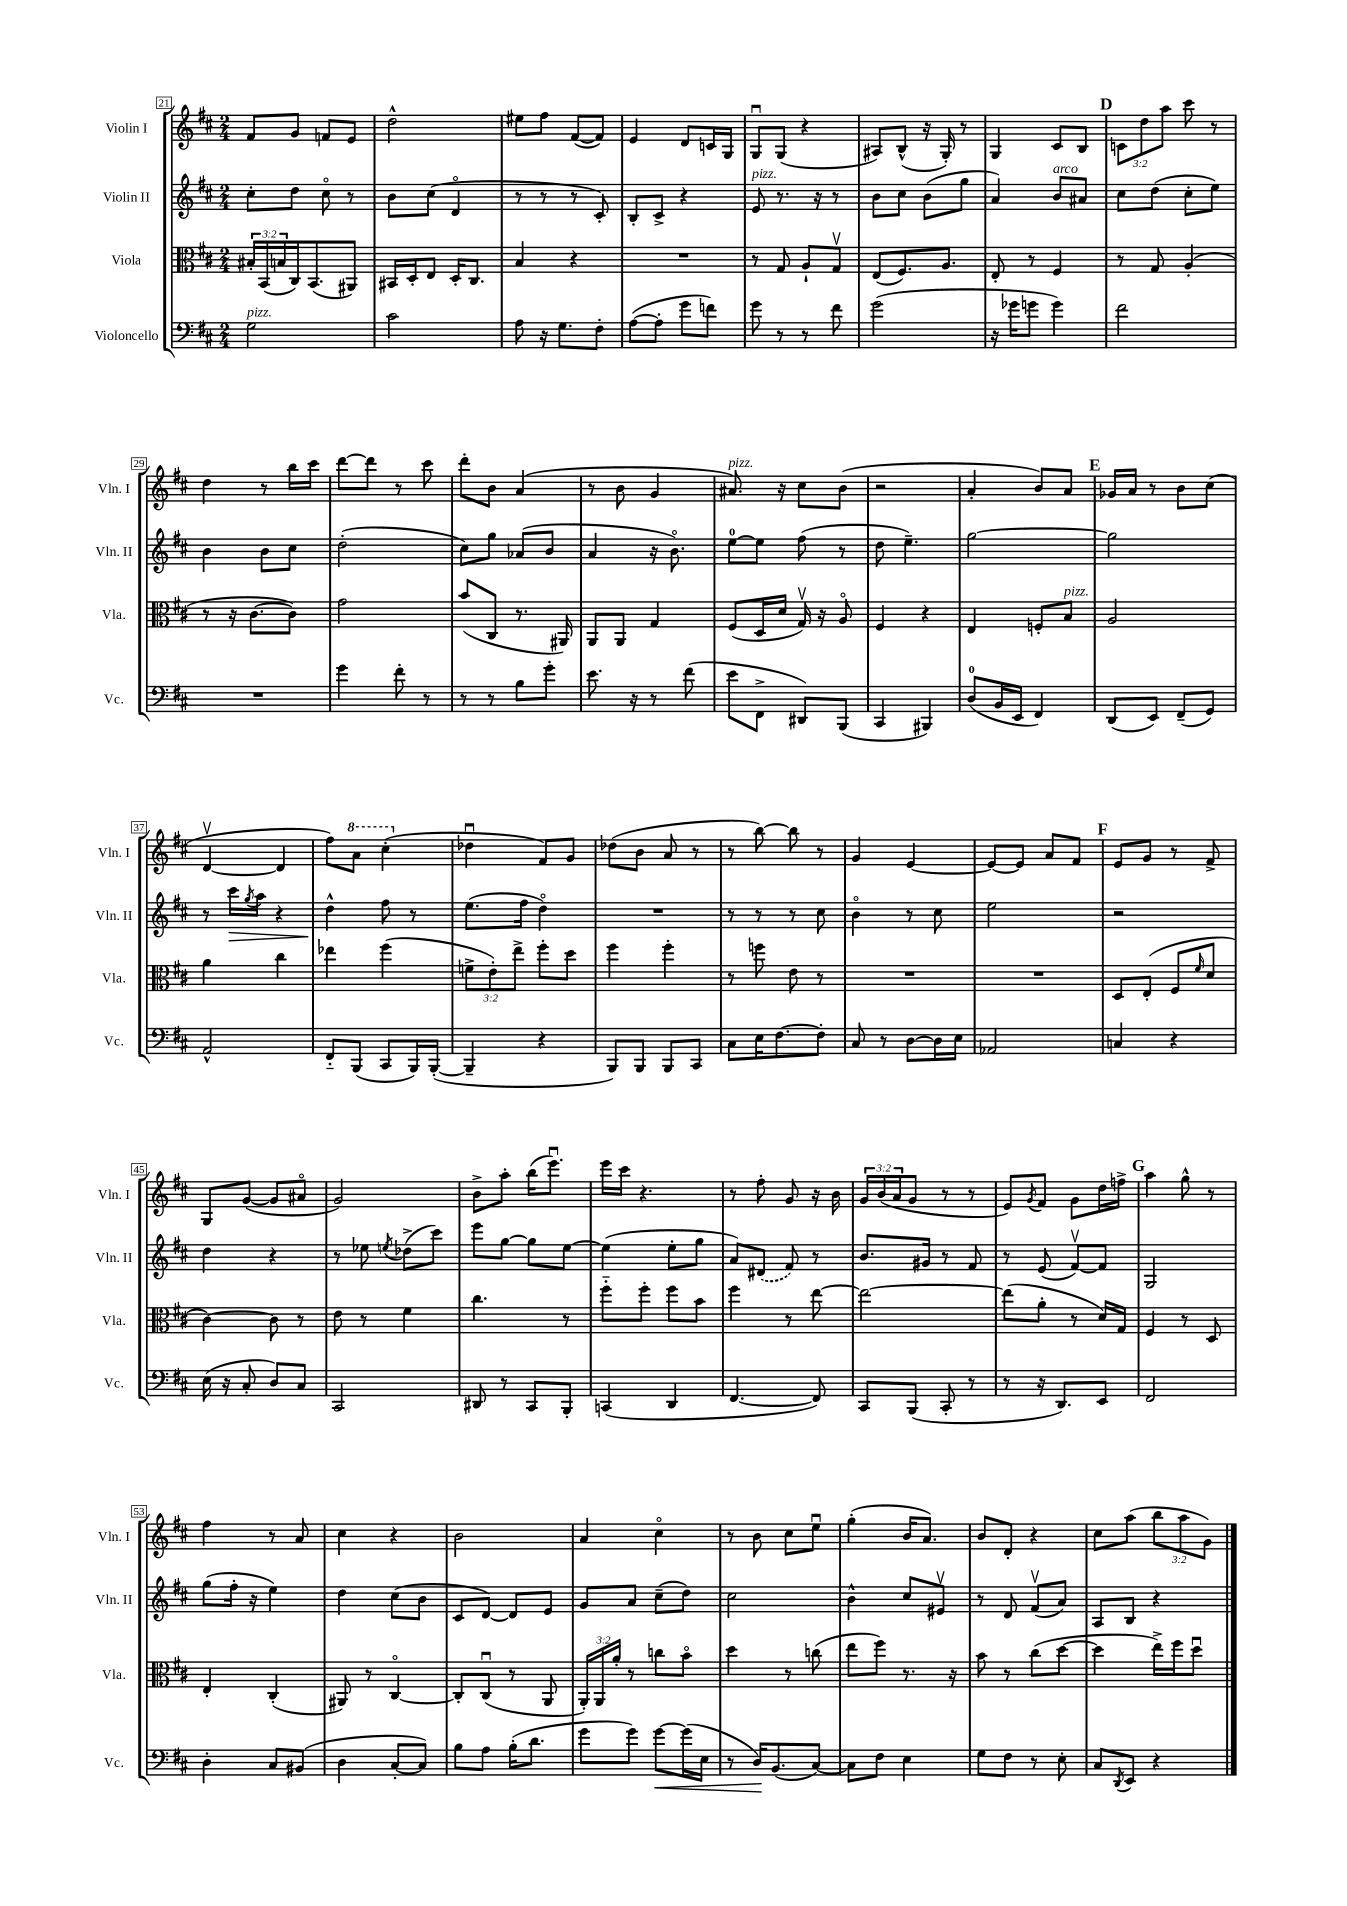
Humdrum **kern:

**kern	**dynam	**kern	**kern	**dynam	**kern
*part4	*part4	*part3	*part2	*part2	*part1
*staff4	*staff4	*staff3	*staff2	*staff2	*staff1
*I"Violoncello	*	*I"Viola	*I"Violin II	*	*I"Violin I
*I'Vc.	*	*I'Vla.	*I'Vln. II	*	*I'Vln. I
*clefF4	*	*clefC3	*clefG2	*	*clefG2
*k[f#c#]	*	*k[f#c#]	*k[f#c#]	*	*k[f#c#]
*M2/4	*	*M2/4	*M2/4	*	*M2/4
=21	=21	=21	=21	=21	=21
!LO:TX:a:i:t=pizz.	!	!	!	!	!
2G\	.	24B#X'/LL	8cc#'\L	.	8f#/L
.	.	(24BB/	.	.	.
.	.	24Bn/	.	.	.
.	.	16C#/J)	8dd\J	.	8g/J
.	.	(8.BB/	.	.	.
.	.	.	8cc#\	.	8fn/L
.	.	8AA#X/J)	8r	.	8e/J
=22	=22	=22	=22	=22	=22
2c#\	.	16BB#X/LL	8b\L	.	2dd^^\
.	.	16D'/J	.	.	.
.	.	8E/J	(8cc#\J	.	.
.	.	16D'/KL	4d/	.	.
.	.	8.C#/J	.	.	.
=23	=23	=23	=23	=23	=23
8A\	.	4B/	8r	.	8ee#X\L
16r	.	.	8r	.	8ff#\J
8.G\L	.	.	.	.	.
.	.	4r	8r	.	([8f#/L
8F#'\J	.	.	8c#'/)	.	8f#/J])
=24	=24	=24	=24	=24	=24
([8A\L	.	2r	8B'/L	.	4e/
8A'\J]	.	.	8c#^/J	.	.
8g\L	.	.	4r	.	8d/L
8fn\J)	.	.	.	.	16cn/L
.	.	.	.	.	16G/JJ
=25	=25	=25	=25	=25	=25
!	!	!	!LO:TX:a:i:t=pizz.	!	!
8g\	.	8r	8e/	.	8Gu/L
8r	.	8G/	8.r	.	(8G/J
8r	.	8A`/L	.	.	4r
.	.	.	16r	.	.
8f#\	.	8Gv/J	8r	.	.
=26	=26	=26	=26	=26	=26
(2g\	.	(8E/L	8b\L	.	8A#X/L)
.	.	8.F#/)	8cc#\J	.	(8B^^/J
.	.	.	(8b\L	.	16r
.	.	8.A/J	.	.	16G'/)
.	.	.	8gg\J	.	8r
=27	=27	=27	=27	=27	=27
16r	.	8E'/	4a/)	.	4G/
16g-X\KL	.	.	.	.	.
8gn\J	.	8r	.	.	.
!	!	!	!LO:TX:a:i:t=arco	!	!
4g\)	.	4F#/	8b/L	.	8c#/L
.	.	.	8a#X/J	.	8B/J
!!LO:REH:place=s1:t=D
=28	=28	=28	=28	=28	=28
2f#\	.	8r	8cc#\L	.	12cn\L
.	.	.	.	.	12dd\
.	.	8G/	(8dd\J	.	.
.	.	.	.	.	12aa\J
.	.	(4A'/	8cc#'\L	.	8ccc#\
.	.	.	8ee\J)	.	8r
!!LO:LB:g=z
=29	=29	=29	=29	=29	=29
2r	.	8r	4b\	.	4dd\
.	.	16r	.	.	.
.	.	[8.c#\L	.	.	.
.	.	.	8b\L	.	8r
.	.	8c#\J])	8cc#\J	.	16bb\LL
.	.	.	.	.	16ccc#\JJ
=30	=30	=30	=30	=30	=30
4g\	.	2g\	(2dd'\	.	[8ddd\L
.	.	.	.	.	8ddd\J]
8f#'\	.	.	.	.	8r
8r	.	.	.	.	8ccc#\
=31	=31	=31	=31	=31	=31
8r	.	(8b/L	8cc#\L)	.	8ddd'\L
8r	.	8C#/J	8gg\J	.	8b\J
8B\L	.	8.r	(8a-X/L	.	(4a/
8g'\J	.	.	8b/J	.	.
.	.	16AA#X/)	.	.	.
=32	=32	=32	=32	=32	=32
8.e\	.	8AA/L	4a/	.	8r
.	.	8AA/J	.	.	8b\
16r	.	.	.	.	.
8r	.	4G/	16r	.	4g/
.	.	.	8.b\)	.	.
(8f#\	.	.	.	.	.
=33	=33	=33	=33	=33	=33
!	!	!	!	!	!LO:TX:a:i:t=pizz.
8e\L	.	(8F#/L	[8ee\L	.	8.a#X/)
8FF#^\J	.	16D/L	8ee\J]	.	.
.	.	16d/JJ	.	.	16r
8DD#X/L)	.	16Gv/)	(8ff#\	.	8cc#\L
.	.	16r	.	.	.
(8BBB/J	.	8A/	8r	.	(8b\J
=34	=34	=34	=34	=34	=34
4CC#/	.	4F#/	8dd\	.	2r
.	.	.	4.ee~\)	.	.
4BBB#X/)	.	4r	.	.	.
=35	=35	=35	=35	=35	=35
(8D/L	.	4E/	[2gg\	.	4a'/
16BB/L	.	.	.	.	.
16EE/JJ	.	.	.	.	.
4FF#/)	.	8Fn'/L	.	.	8b/L)
!	!	!LO:TX:a:i:t=pizz.	!	!	!
.	.	8B/J	.	.	8a/J
!!LO:REH:place=s1:t=E
=36	=36	=36	=36	=36	=36
(8DD/L	.	2A/	2gg\]	.	16g-X/LL
.	.	.	.	.	16a/JJ
8EE/J)	.	.	.	.	8r
(8FF#~/L	.	.	.	.	8b\L
8GG/J)	.	.	.	.	(8cc#\J
!!LO:LB:g=z
=37	=37	=37	=37	=37	=37
2AA^^/	.	4a\	8r	.	[4dv/
!	!	!	!	!LO:HP:b	!
.	.	.	16ccc#\LL	>	.
.	.	.	8qgg/	.	.
.	.	.	16aa\JJ	.	.
.	.	4cc#\	4r	.	4d/]
=38	=38	=38	=38	=38	=38
8FF#/L	.	4ee-X\	4dd^^\	.	8ff#\L)
*	*	*	*	*	*8va
(8BBB/J	.	.	.	.	8aa\J
8CC#/L	.	(4ff#\	8ff#\	]	(4ccc#'\
16BBB/L)	.	.	8r	.	.
([16BBB'/JJ	.	.	.	.	.
=39	=39	=39	=39	=39	=39
*	*	*	*	*	*X8va
4BBB~/]	.	12fn^\L	(8.ee\L	.	4dd-Xu\
.	.	12e'\)	.	.	.
.	.	12ee^\J	.	.	.
.	.	.	16ff#\Jk	.	.
4r	.	8ff#'\L	4dd\)	.	8f#/L)
.	.	8dd\J	.	.	8g/J
=40	=40	=40	=40	=40	=40
8BBB/L)	.	4ff#\	2r	.	(8dd-X\L
8BBB/J	.	.	.	.	8b\J
8BBB/L	.	4ff#'\	.	.	8a/
8CC#/J	.	.	.	.	8r
=41	=41	=41	=41	=41	=41
8C#\L	.	8r	8r	.	8r
16E\K	.	8ffn\	8r	.	[8bb\)
[8.F#\	.	.	.	.	.
.	.	8e\	8r	.	8bb\]
8F#'\J]	.	8r	8cc#\	.	8r
=42	=42	=42	=42	=42	=42
8C#/	.	2r	4b\	.	4g/
8r	.	.	.	.	.
[8D\L	.	.	8r	.	[4e/
16D\L]	.	.	8cc#\	.	.
16E\JJ	.	.	.	.	.
=43	=43	=43	=43	=43	=43
2AA-X/	.	2r	2ee\	.	8e/L_
.	.	.	.	.	8e/J]
.	.	.	.	.	8a/L
.	.	.	.	.	8f#/J
!!LO:REH:place=s1:t=F
=44	=44	=44	=44	=44	=44
4Cn/	.	8D/L	2r	.	8e/L
.	.	(8E'/J	.	.	8g/J
4r	.	8F#/L	.	.	8r
.	.	16qqf#/	.	.	.
.	.	8d/J	.	.	8f#^/
!!LO:LB:g=z
=45	=45	=45	=45	=45	=45
(16E\	.	[4c#\)	4dd\	.	8G/L
16r	.	.	.	.	.
8C#'/	.	.	.	.	([8g/J
8D/L)	.	8c#\]	4r	.	8g/L]
8C#/J	.	8r	.	.	8a#X/J
=46	=46	=46	=46	=46	=46
2CC#/	.	8e\	8r	.	2g/)
.	.	8r	8ee-X\	.	.
.	.	.	8qeen/	.	.
.	.	4f#\	(8dd-X^\L	.	.
.	.	.	8ccc#\J)	.	.
=47	=47	=47	=47	=47	=47
8DD#X/	.	4.cc#\	8eee\L	.	8b^\L
8r	.	.	[8gg\J	.	8aa'\J
8CC#/L	.	.	8gg\L]	.	(16bb\KL
.	.	.	.	.	8.eeeu\J)
8BBB'/J	.	8r	[8ee\J	.	.
=48	=48	=48	=48	=48	=48
(4CCn/	.	8ff#\L	(4ee\]	.	16eee\LL
.	.	.	.	.	16ccc#\JJ
.	.	8ff#'\J	.	.	4.r
4DD/	.	8ff#\L	8ee'\L	.	.
.	.	8b\J	8gg\J	.	.
=49	=49	=49	=49	=49	=49
[4.FF#/	.	4ff#\	8a/L)	.	8r
.	.	.	(8d#X/J	.	8ff#'\
.	.	8r	8f#/)	.	8g/
8FF#/])	.	[8ee\	8r	.	16r
.	.	.	.	.	16b\
=50	=50	=50	=50	=50	=50
8CC#/L	.	2ee\_	8.b/L	.	24g/LL
.	.	.	.	.	(24b/
.	.	.	.	.	24a/J
(8BBB/J	.	.	.	.	8g/J
.	.	.	16g#X/Jk	.	.
8CC#'/	.	.	8r	.	8r
8r	.	.	8f#/	.	8r
=51	=51	=51	=51	=51	=51
8r	.	(8ee\L]	8r	.	8e/L)
.	.	.	.	.	8qg/
16r	.	8a'\J	(8e/	.	8f#/J
8.DD/L)	.	.	.	.	.
.	.	8r	[8f#v/L)	.	8g\L
8EE/J	.	16d/LL)	8f#/J]	.	16dd\L
.	.	16G/JJ	.	.	16ffn^\JJ
!!LO:REH:place=s1:t=G
=52	=52	=52	=52	=52	=52
2FF#/	.	4F#/	2G/	.	4aa\
.	.	8r	.	.	8gg^^\
.	.	8D/	.	.	8r
!!LO:LB:g=z
=53	=53	=53	=53	=53	=53
4D'\	.	4E'/	(8gg\L	.	4ff#\
.	.	.	16ff#'\Jk	.	.
.	.	.	16r	.	.
8C#/L	.	(4C#'/	4ee\)	.	8r
(8BB#X/J	.	.	.	.	8a/
=54	=54	=54	=54	=54	=54
4D\	.	8AA#X/)	4dd\	.	4cc#\
.	.	8r	.	.	.
[8C#'/L	.	[4C#/	(8cc#\L	.	4r
8C#/J])	.	.	8b\J	.	.
=55	=55	=55	=55	=55	=55
8B\L	.	8C#'/L]	8c#/L	.	2b\
8A\J	.	(8C#u/J	[8d/J)	.	.
(16B'\KL	.	8r	8d/L]	.	.
8.d\J	.	.	.	.	.
.	.	8AA/	8e/J	.	.
=56	=56	=56	=56	=56	=56
8g\L	.	24AA'/LL)	8g/L	.	4a/
.	.	24AA/	.	.	.
.	.	24a'/JJ	.	.	.
8g\J)	.	8r	8a/J	.	.
!	!LO:HP:b	!	!	!	!
[8g\L	<	8ccn\L	(8cc#~\L	.	4cc#\
(16g\L]	.	8b\J	8dd\J)	.	.
16E\JJ	.	.	.	.	.
=57	=57	=57	=57	=57	=57
8r	.	4dd\	2cc#\	.	8r
16D/KL)	.	.	.	.	8b\
(8.BB/	[	.	.	.	.
.	.	8r	.	.	8cc#\L
[8C#/J)	.	(8ccn\	.	.	8eeu\J
=58	=58	=58	=58	=58	=58
8C#\L]	.	8ee\L	4b^^\	.	(4gg'\
8F#\J	.	8ff#\J)	.	.	.
4E\	.	8.r	8cc#/L	.	16b/KL
.	.	.	.	.	8.a/J)
.	.	.	8e#Xv/J	.	.
.	.	16r	.	.	.
=59	=59	=59	=59	=59	=59
8G\L	.	8b\	8r	.	8b/L
8F#\J	.	8r	8d/	.	8d'/J
8r	.	(8cc#\L	(8f#v/L	.	4r
8E'\	.	[8dd\J	8a/J)	.	.
=60	=60	=60	=60	=60	=60
8C#/L	.	4dd\]	8A/L	.	8cc#\L
8qDD/	.	.	.	.	.
8EE/J	.	.	8B/J	.	(8aa\J
4r	.	16ee^\LL)	4r	.	12bb\L
.	.	16ff#\J	.	.	.
.	.	.	.	.	12aa\
.	.	8ddu\J	.	.	.
.	.	.	.	.	12g\J)
==	==	==	==	==	==
*-	*-	*-	*-	*-	*-
